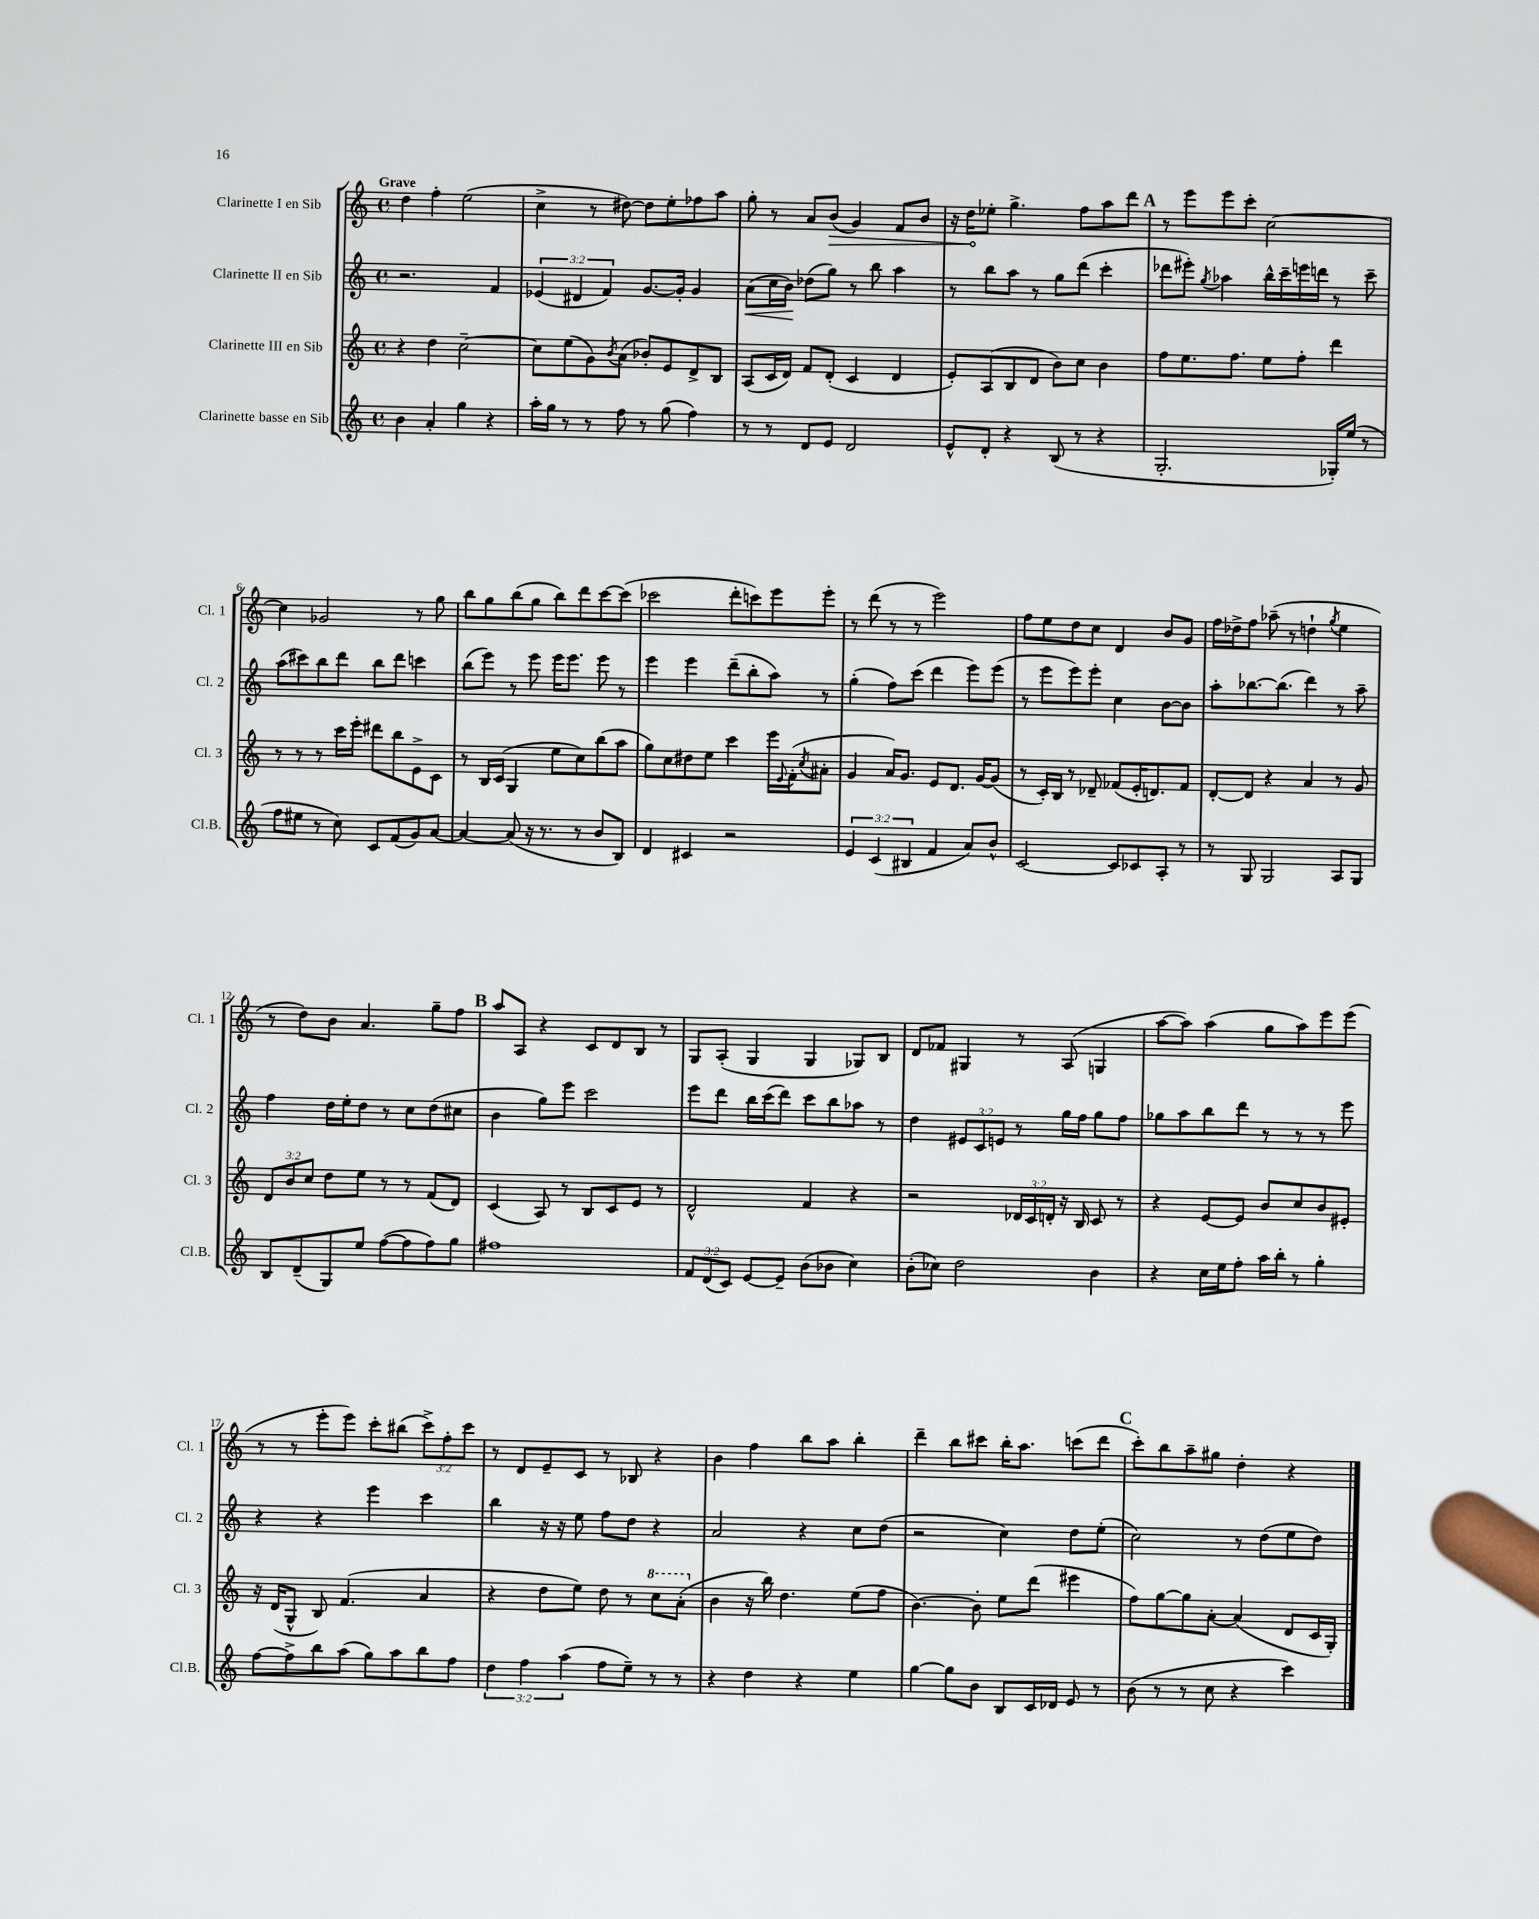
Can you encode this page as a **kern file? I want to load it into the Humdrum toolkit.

**kern	**kern	**kern	**kern
*staff4	*staff3	*staff2	*staff1
*clefG2	*clefG2	*clefG2	*clefG2
*k[]	*k[]	*k[]	*k[]
*M4/4	*M4/4	*M4/4	*M4/4
*met(c)	*met(c)	*met(c)	*met(c)
4b	4r	2.r	4dd
4a'	4dd	.	4ff'
4gg	[2cc~	.	(2ee
4r	.	4f	.
=	=	=	=
16aa'	8cc]	(6e-	4cc^
16gg	.	.	.
8r	(8ee	.	.
.	.	6d#	.
8r	8g)	.	8r
.	.	6f)	.
.	8qb	.	.
8ff	(8a	.	[8dd#)
8r	8b-')	[8.g	8dd#]
(8gg	8e	.	8ee'
.	.	16g']	.
4ff)	8d^	4g	8ff-
.	8B	.	8aa
=	=	=	=
8r	(8A	(8a	8gg'
8r	16c	16cc	8r
.	16d)	16b)	.
8d	8f	(8dd-	8a
8e	(8d'	8gg)	(8b
2d	4c	8r	4g)
.	.	8bb	.
.	4d	4aa	8f
.	.	.	8b
=	=	=	=
8e^^	8e')	8r	16r
.	.	.	16dd
8d'	(8A	8bb	8ee-'
4r	8B	8aa	4.gg^
.	8d	8r	.
(8B	8b)	8gg	.
8r	8cc	(8ddd	8ff
4r	4b	4ccc'	8aa
.	.	.	8ddd
=	=	=	=
2.G'	8ff	8ddd-	8r
.	8.ee	8eee#')	8eee
.	.	8qgg	.
.	.	4aa-	8eee
.	8.ff	.	.
.	.	.	8ccc'
.	8ee	16bb^^	[2cc
.	.	16ccc~	.
.	8ff'	16eee	.
.	.	16ddd	.
16G-')	4ddd	8r	.
(16ee	.	.	.
8r	.	8ccc~	.
=	=	=	=
8ff	8r	(8aa	4cc]
8ee#	8r	8ccc#)	.
8r	8r	8bb	2g-
8cc)	16ccc	8ddd	.
.	16eee'	.	.
8c	8ddd#	8bb	.
(8f	8bb	8ddd	.
8g)	8e^	4ccc	8r
[8a	8c	.	8gg
=	=	=	=
4a_	8r	(8bb	8bb
.	16B	8eee)	8gg
.	(16c	.	.
(8a]	4G	8r	(8bb
16r	.	8eee	8gg
8.r	.	.	.
.	8ee	16eee	8bb)
.	.	8.eee	.
8r	8cc)	.	8ddd
8b	(8bb	8eee	[8ccc
8B)	8aa	8r	(8ccc]
=	=	=	=
4d	8gg)	4eee	2ccc-
.	8cc	.	.
4c#	8dd#	4eee	.
.	8ee	.	.
2r	4ccc	(8ddd~	8ddd'
.	.	8bb'	8ccc)
.	16eee	8aa)	8eee
.	8qqe	.	.
.	(16f'	.	.
.	8qcc	.	.
.	8a#'	8r	8eee'
=	=	=	=
6e	4g	(4gg'	8r
.	.	.	(8ddd
(6c	.	.	.
.	16a)	8ff)	8r
.	8.g	.	.
6B#	.	.	.
.	.	(8ccc	8r
4f	8e	4ddd	2eee)
.	8.d	.	.
8a)	.	8eee)	.
.	[16g	.	.
8b^^	(8g]	(8eee	.
=	=	=	=
[2c	8r	8r	8ff
.	16c')	8eee	8ee
.	16B	.	.
.	8r	8eee)	8dd
.	8d-~	8eee'	8cc
8c]	(8f-	4cc	4d
8c-	16e'	.	.
.	8.d)	.	.
8A'	.	[8b	8b
8r	8f-	8b]	8g
=	=	=	=
8r	[8d'	8aa'	16ff
.	.	.	16dd-^
8G	8d]	[8.bb-	8ff
2G	4r	.	(8aa-~
.	.	(8.bb-]	.
.	.	.	8r
.	4a	4ddd)	4dd`
.	.	.	8qgg
8A	8r	8r	4ee
8G	8g	8aa~	.
=	=	=	=
8B	12d	4ff	8r
.	12b	.	.
(8d~	.	.	8dd)
.	12cc	.	.
8G)	8dd	16dd	8b
.	.	16ee'	.
8ee	8ee	8dd	4.a
([8ff	8r	8r	.
8ff]	8r	8cc	.
8ff)	(8f	(8dd	8gg~
8gg	8d)	8cc#	8ff
=	=	=	=
1ff#	(4c	4b	8aa
.	.	.	8A
.	8A)	8gg)	4r
.	8r	8eee	.
.	8B	2ccc	8c
.	8c	.	8d
.	8e	.	8B
.	8r	.	8r
=	=	=	=
12f	2d^^	8eee	8G
(12d	.	.	.
.	.	8ddd	(8A'
12c)	.	.	.
[8e	.	16bb	4G
.	.	(16ccc	.
8e~]	.	8ddd)	.
(8b	4f	8ccc	4G
8b-	.	8bb	.
4cc)	4r	8aa-	8G-)
.	.	8r	8B
=	=	=	=
(8b'	2r	4dd	8d
8cc-)	.	.	8f-
2dd	.	12e#	4G#
.	.	12c	.
.	.	12e	.
.	24d-	8r	8r
.	24c	.	.
.	24d'	.	.
.	16r	16gg	(8A
.	16B	16ff	.
4b	8c	8gg	4G
.	8r	8ff	.
=	=	=	=
4r	4r	8gg-	[8aa
.	.	8aa	8aa])
16cc	[8e	8bb	(4aa
16ee	.	.	.
8ff'	8e]	8ddd	.
16aa	8b	8r	8gg
16bb'	.	.	.
8r	8cc	8r	8aa)
4gg'	8b	8r	8eee
.	8e#'	8eee	(8eee
=	=	=	=
[8ff	16r	4r	8r
.	(16d	.	.
8ff^]	8G^^	.	8r
8bb	8B)	4r	8eee'
(8aa	(4.f	.	8eee)
8gg)	.	4eee	8ccc'
8aa	.	.	(8bb#
8bb	4a	4ccc	12ccc^)
.	.	.	12ff'
8ff	.	.	.
.	.	.	12ccc
=	=	=	=
6dd	4r	4bb	8r
.	.	.	8d
6ff	.	.	.
.	8dd	16r	8e~
.	.	16r	.
(6aa	.	.	.
.	8ee)	8ee	8c
8ff	8dd	8ff	8r
8ee~)	8r	8dd	8B-
8r	8ccc	4r	4r
8r	(8aa'	.	.
=	=	=	=
4r	4b	2a	4b
4dd	16r	.	4ff
.	16bb)	.	.
.	4.dd	.	.
4r	.	4r	8bb
.	.	.	8aa
4ee	(8ee	8cc	4bb'
.	8ff	(8dd	.
=	=	=	=
[4gg	[4.b)	2r	4ddd~
8gg]	.	.	8bb
8b	8b']	.	8ccc#
8B	8ee	4cc)	16bb'
.	.	.	8.aa
16c	(8ddd	.	.
16d-	.	.	.
8e	4eee#	8dd	(8ccc
8r	.	(8ee'	8ddd
=	=	=	=
(8b	8ff)	2cc)	8ccc')
8r	[8gg	.	8bb
8r	8gg]	.	8aa~
8cc	[8a'	.	8gg#
4r	(4a]	8r	4dd'
.	.	(8dd	.
4ccc)	8d	8ee	4r
.	16c	8dd)	.
.	16G')	.	.
==	==	==	==
*-	*-	*-	*-
